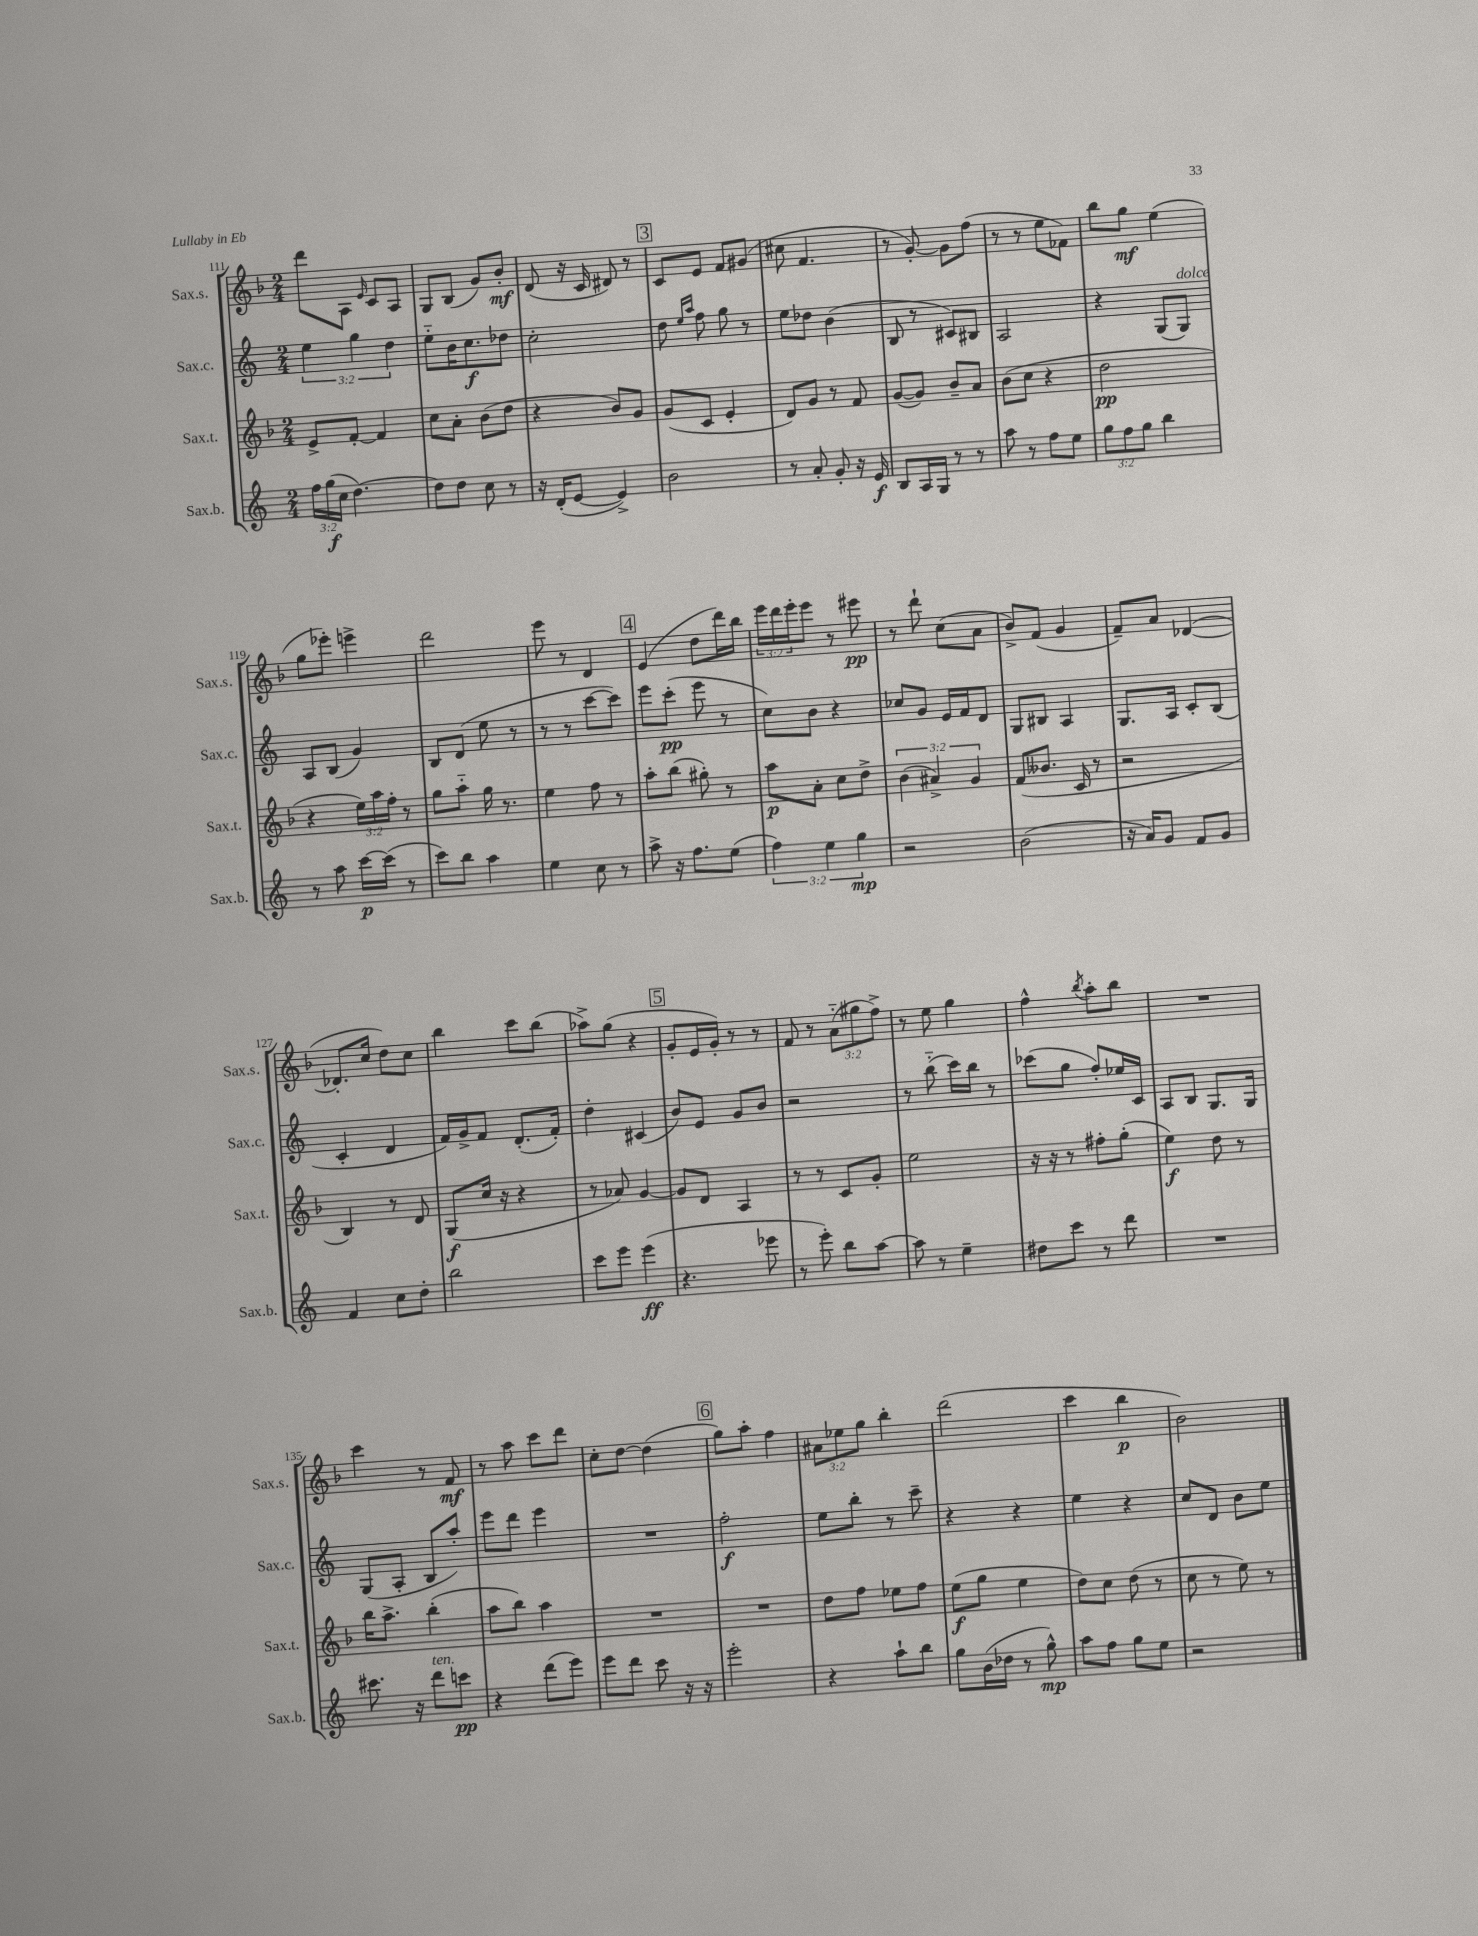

**kern	**dynam	**kern	**dynam	**kern	**dynam	**kern	**dynam
*part4	*part4	*part3	*part3	*part2	*part2	*part1	*part1
*staff4	*staff4	*staff3	*staff3	*staff2	*staff2	*staff1	*staff1
*I"Sax.b.	*	*I"Sax.t.	*	*I"Sax.c.	*	*I"Sax.s.	*
*I'Sax.b.	*	*I'Sax.t.	*	*I'Sax.c.	*	*I'Sax.s.	*
*clefG2	*	*clefG2	*	*clefG2	*	*clefG2	*
*k[]	*	*k[b-]	*	*k[]	*	*k[b-]	*
*M2/4	*	*M2/4	*	*M2/4	*	*M2/4	*
=111	=111	=111	=111	=111	=111	=111	=111
24ff\LL	.	8e^/L	.	6ee\	.	8ddd\L	.
(24gg\	f	.	.	.	.	.	.
24cc\JJ	.	.	.	.	.	.	.
[4.dd\)	.	[8f'/J	.	.	.	8A\J	.
.	.	.	.	6gg\	.	.	.
.	.	.	.	.	.	16qqe/	.
.	.	4f/]	.	.	.	8c/L	.
.	.	.	.	6dd\	.	.	.
.	.	.	.	.	.	8A/J	.
=112	=112	=112	=112	=112	=112	=112	=112
8dd\L]	.	8cc\L	.	8ee\L	.	8G/L	.
8dd\J	.	8a'\J	.	16b\K	.	(8B-/J	.
.	.	.	.	8.cc\	f	.	.
8cc\	.	(8b-\L	.	.	.	8g/L)	.
8r	.	8dd\J	.	8dd-X\J	.	8b-'/J	mf
=113	=113	=113	=113	=113	=113	=113	=113
16r	.	4r	.	2cc'\	.	(8d/	.
(16d'/KL	.	.	.	.	.	.	.
[8e/J	.	.	.	.	.	16r	.
.	.	.	.	.	.	16c/	.
4e^/])	.	8b-/L)	.	.	.	8d#X/)	.
.	.	8g/J	.	.	.	8r	.
!!LO:REH:place=s1:t=3
=114	=114	=114	=114	=114	=114	=114	=114
2b\	.	(8g/L	.	8dd\	.	8c/L	.
.	.	.	.	16qqee/LL	.	.	.
.	.	.	.	16qqaa/JJ	.	.	.
.	.	8c/J	.	8ff\	.	8e/J	.
.	.	4e'/	.	8gg\	.	8f/L	.
.	.	.	.	8r	.	(8g#X/J	.
=115	=115	=115	=115	=115	=115	=115	=115
8r	.	8d/L)	.	8ee\L	.	8cc#X\	.
8a'/	.	8g/J	.	8dd-X\J	.	4.f/	.
8g'/	.	8r	.	(4b\	.	.	.
16r	.	8f/	.	.	.	.	.
16e/	f	.	.	.	.	.	.
=116	=116	=116	=116	=116	=116	=116	=116
8B/L	.	([8g/L	.	8B/	.	8r	.
16A/L	.	8g/J])	.	8r	.	[8g'/)	.
16G/JJ	.	.	.	.	.	.	.
8r	.	8b-~/L	.	8c#X/L)	.	8g\L]	.
8r	.	8a/J	.	8B#X/J	.	(8ff\J	.
=117	=117	=117	=117	=117	=117	=117	=117
8aa\	.	(8b-\L	.	2A/	.	8r	.
8r	.	8cc\J	.	.	.	8r	.
8ff\L	.	4r	.	.	.	8ee\L	.
8ee\J	.	.	.	.	.	8f-X\J)	.
=118	=118	=118	=118	=118	=118	=118	=118
12gg\L	.	2dd\	pp	4r	.	8bb-\L	.
12ff\	.	.	.	.	.	.	.
.	.	.	.	.	.	8gg\J	mf
12gg\J	.	.	.	.	.	.	.
4bb\	.	.	.	(8G/L	.	(4ee\	.
!	!	!	!	!LO:TX:a:i:t=dolce	!	!	!
.	.	.	.	8G/J)	.	.	.
!!LO:LB:g=z
=119	=119	=119	=119	=119	=119	=119	=119
8r	.	4r	.	8A/L	.	8gg\L	.
8aa\	.	.	.	(8B/J	.	8eee-X'\J)	.
[16ccc\LL	p	24ee\LL)	.	4g/)	.	4eeen^\	.
.	.	24aa\	.	.	.	.	.
(16ccc\JJ]	.	.	.	.	.	.	.
.	.	24ff'\JJ	.	.	.	.	.
8r	.	8r	.	.	.	.	.
=120	=120	=120	=120	=120	=120	=120	=120
8ccc\L)	.	8gg\L	.	8B/L	.	2ddd\	.
8bb\J	.	8aa\J	.	(8d/J	.	.	.
4aa\	.	16gg\	.	8ee\	.	.	.
.	.	8.r	.	.	.	.	.
.	.	.	.	8r	.	.	.
=121	=121	=121	=121	=121	=121	=121	=121
4ee\	.	4ee\	.	8r	.	8eee\	.
.	.	.	.	8r	.	8r	.
8cc\	.	8ff\	.	[8ccc\L	.	4d/	.
8r	.	8r	.	8ccc\J])	.	.	.
!!LO:REH:place=s1:t=4
=122	=122	=122	=122	=122	=122	=122	=122
8aa^\	.	8aa'\L	.	8eee\L	.	(4e/	.
16r	.	(8bb-\J	.	(8ccc'\J	pp	.	.
8.ff\L	.	.	.	.	.	.	.
.	.	8gg#X'\)	.	8eee\	.	8dd\L	.
(8ee\J	.	8r	.	8r	.	16ddd\L)	.
.	.	.	.	.	.	16bb-\JJ	.
=123	=123	=123	=123	=123	=123	=123	=123
6ff\)	.	8aa\L	p	8cc\L)	.	24eee\LL	.
.	.	.	.	.	.	24ddd\	.
.	.	.	.	.	.	24eee'\J	.
.	.	8a'\J	.	8b\J	.	8eee\J	.
6ee\	.	.	.	.	.	.	.
.	.	8cc\L	.	4r	.	8r	.
6gg\	mp	.	.	.	.	.	.
.	.	8dd^\J	.	.	.	8eee#X\	pp
=124	=124	=124	=124	=124	=124	=124	=124
2r	.	(6b-\	.	8cc-X/L	.	8r	.
.	.	.	.	8g/J	.	8ddd`\	.
.	.	6a#X^/)	.	.	.	.	.
.	.	.	.	16e/LL	.	(8cc\L	.
.	.	.	.	16f/J	.	.	.
.	.	6g/	.	.	.	.	.
.	.	.	.	8d/J	.	8a\J	.
=125	=125	=125	=125	=125	=125	=125	=125
(2b\	.	(8f/L	.	8G/L	.	8b-^/L)	.
.	.	8.b--X/J	.	8B#X/J	.	(8f/J	.
.	.	.	.	4A/	.	4g/	.
.	.	16c/	.	.	.	.	.
.	.	8r	.	.	.	.	.
=126	=126	=126	=126	=126	=126	=126	=126
16r	.	2r	.	8.G/L	.	8f~/L)	.
16a/KL)	.	.	.	.	.	.	.
8g/J	.	.	.	.	.	8a/J	.
.	.	.	.	16A/Jk	.	.	.
8f/L	.	.	.	8c'/L	.	([4d-X/	.
8g/J	.	.	.	(8B/J	.	.	.
!!LO:LB:g=z
=127	=127	=127	=127	=127	=127	=127	=127
4f/	.	4B-/)	.	4c'/	.	8.d-X'/L]	.
.	.	.	.	.	.	16cc/Jk	.
8cc\L	.	8r	.	4d/	.	8dd\L)	.
8dd'\J	.	8d/	.	.	.	8cc\J	.
=128	=128	=128	=128	=128	=128	=128	=128
2bb\	.	(8G/L	f	16f/LL)	.	4bb-\	.
.	.	.	.	16g^/J	.	.	.
.	.	16cc/Jk	.	8f/J	.	.	.
.	.	16r	.	.	.	.	.
.	.	4r	.	(8.d'/L	.	8ccc\L	.
.	.	.	.	.	.	(8bb-\J	.
.	.	.	.	16f'/Jk)	.	.	.
=129	=129	=129	=129	=129	=129	=129	=129
8ccc\L	.	8r	.	4dd'\	.	8aa-X^\L)	.
8eee\J	.	8a-X/)	.	.	.	(8gg\J	.
(4eee\	ff	[4g/	.	(4c#X/	.	4r	.
!!LO:REH:place=s1:t=5
=130	=130	=130	=130	=130	=130	=130	=130
4.r	.	8g/L]	.	8b/L)	.	8g'/L	.
.	.	8d/J	.	8e/J	.	16e/L	.
.	.	.	.	.	.	16g'/JJ)	.
.	.	4A/	.	8g/L	.	8r	.
8eee-X\	.	.	.	8b/J	.	8r	.
=131	=131	=131	=131	=131	=131	=131	=131
8r	.	8r	.	2r	.	8f/	.
8eee'\)	.	8r	.	.	.	8r	.
8bb\L	.	8c/L	.	.	.	(12a\L	.
.	.	.	.	.	.	12gg#X\	.
[8aa\J	.	8g'/J	.	.	.	.	.
.	.	.	.	.	.	12ff^\J)	.
=132	=132	=132	=132	=132	=132	=132	=132
8aa\]	.	2ee\	.	8r	.	8r	.
8r	.	.	.	(8bb\	.	8ee\	.
4ee~\	.	.	.	16ccc\LL)	.	4gg\	.
.	.	.	.	16bb\JJ	.	.	.
.	.	.	.	8r	.	.	.
=133	=133	=133	=133	=133	=133	=133	=133
8dd#X\L	.	16r	.	(8ccc-X\L	.	4ff^^\	.
.	.	16r	.	.	.	.	.
8ccc\J	.	8r	.	8gg\J	.	.	.
.	.	.	.	.	.	8qbb-/	.
8r	.	8ff#X'\L	.	8ff'/L)	.	8aa'\L	.
8ddd\	.	(8gg'\J	.	16ee-X/L	.	8bb-\J	.
.	.	.	.	16c/JJ	.	.	.
=134	=134	=134	=134	=134	=134	=134	=134
2r	.	4ee\)	f	8A/L	.	2r	.
.	.	.	.	8B/J	.	.	.
.	.	8dd\	.	8.G/L	.	.	.
.	.	8r	.	.	.	.	.
.	.	.	.	16G/Jk	.	.	.
!!LO:LB:g=z
=135	=135	=135	=135	=135	=135	=135	=135
8.ccc#X\	.	16bb-\KL	.	(8G/L	.	4ccc\	.
.	.	8.aa^\J	.	.	.	.	.
.	.	.	.	8A'/J	.	.	.
16r	.	.	.	.	.	.	.
!LO:TX:a:i:t=ten.	!	!	!	!	!	!	!
8ddd\L	.	(4bb-'\	.	8B/L	.	8r	.
8cccn\J	pp	.	.	8aa'/J)	.	8f/	mf
=136	=136	=136	=136	=136	=136	=136	=136
4r	.	8aa\L	.	8eee\L	.	8r	.
.	.	8bb-\J)	.	8ddd\J	.	8aa\	.
(8ddd\L	.	4aa\	.	4eee\	.	8ccc\L	.
8eee\J)	.	.	.	.	.	8ddd\J	.
=137	=137	=137	=137	=137	=137	=137	=137
8eee\L	.	2r	.	2r	.	8cc'\L	.
8ddd\J	.	.	.	.	.	[8dd\J	.
8ccc\	.	.	.	.	.	(4dd\]	.
16r	.	.	.	.	.	.	.
16r	.	.	.	.	.	.	.
!!LO:REH:place=s1:t=6
=138	=138	=138	=138	=138	=138	=138	=138
2eee'\	.	2r	.	2ff'\	f	8gg\L)	.
.	.	.	.	.	.	8aa'\J	.
.	.	.	.	.	.	4ff\	.
=139	=139	=139	=139	=139	=139	=139	=139
4r	.	8dd\L	.	8ee\L	.	12a#X\L	.
.	.	.	.	.	.	12ee-X\	.
.	.	8ff\J	.	8bb'\J	.	.	.
.	.	.	.	.	.	12gg\J	.
8aa`\L	.	8ee-X\L	.	8r	.	4bb-'\	.
8bb\J	.	8ff\J	.	8ccc~\	.	.	.
=140	=140	=140	=140	=140	=140	=140	=140
8gg\L	.	(8ee\L	f	4r	.	(2ddd\	.
(16b\L	.	8gg\J	.	.	.	.	.
16dd-X\JJ	.	.	.	.	.	.	.
8r	.	4ee\	.	4r	.	.	.
8gg^^\)	mp	.	.	.	.	.	.
=141	=141	=141	=141	=141	=141	=141	=141
8aa\L	.	8dd\L)	.	4ee\	.	4ccc\	.
8ff\J	.	8cc\J	.	.	.	.	.
8gg\L	.	(8dd\	.	4r	.	4bb-\	p
8ee\J	.	8r	.	.	.	.	.
=142	=142	=142	=142	=142	=142	=142	=142
2r	.	8cc\	.	8cc/L	.	2b-\)	.
.	.	8r	.	8d/J	.	.	.
.	.	8ee\)	.	8b\L	.	.	.
.	.	8r	.	8ee\J	.	.	.
==	==	==	==	==	==	==	==
*-	*-	*-	*-	*-	*-	*-	*-
